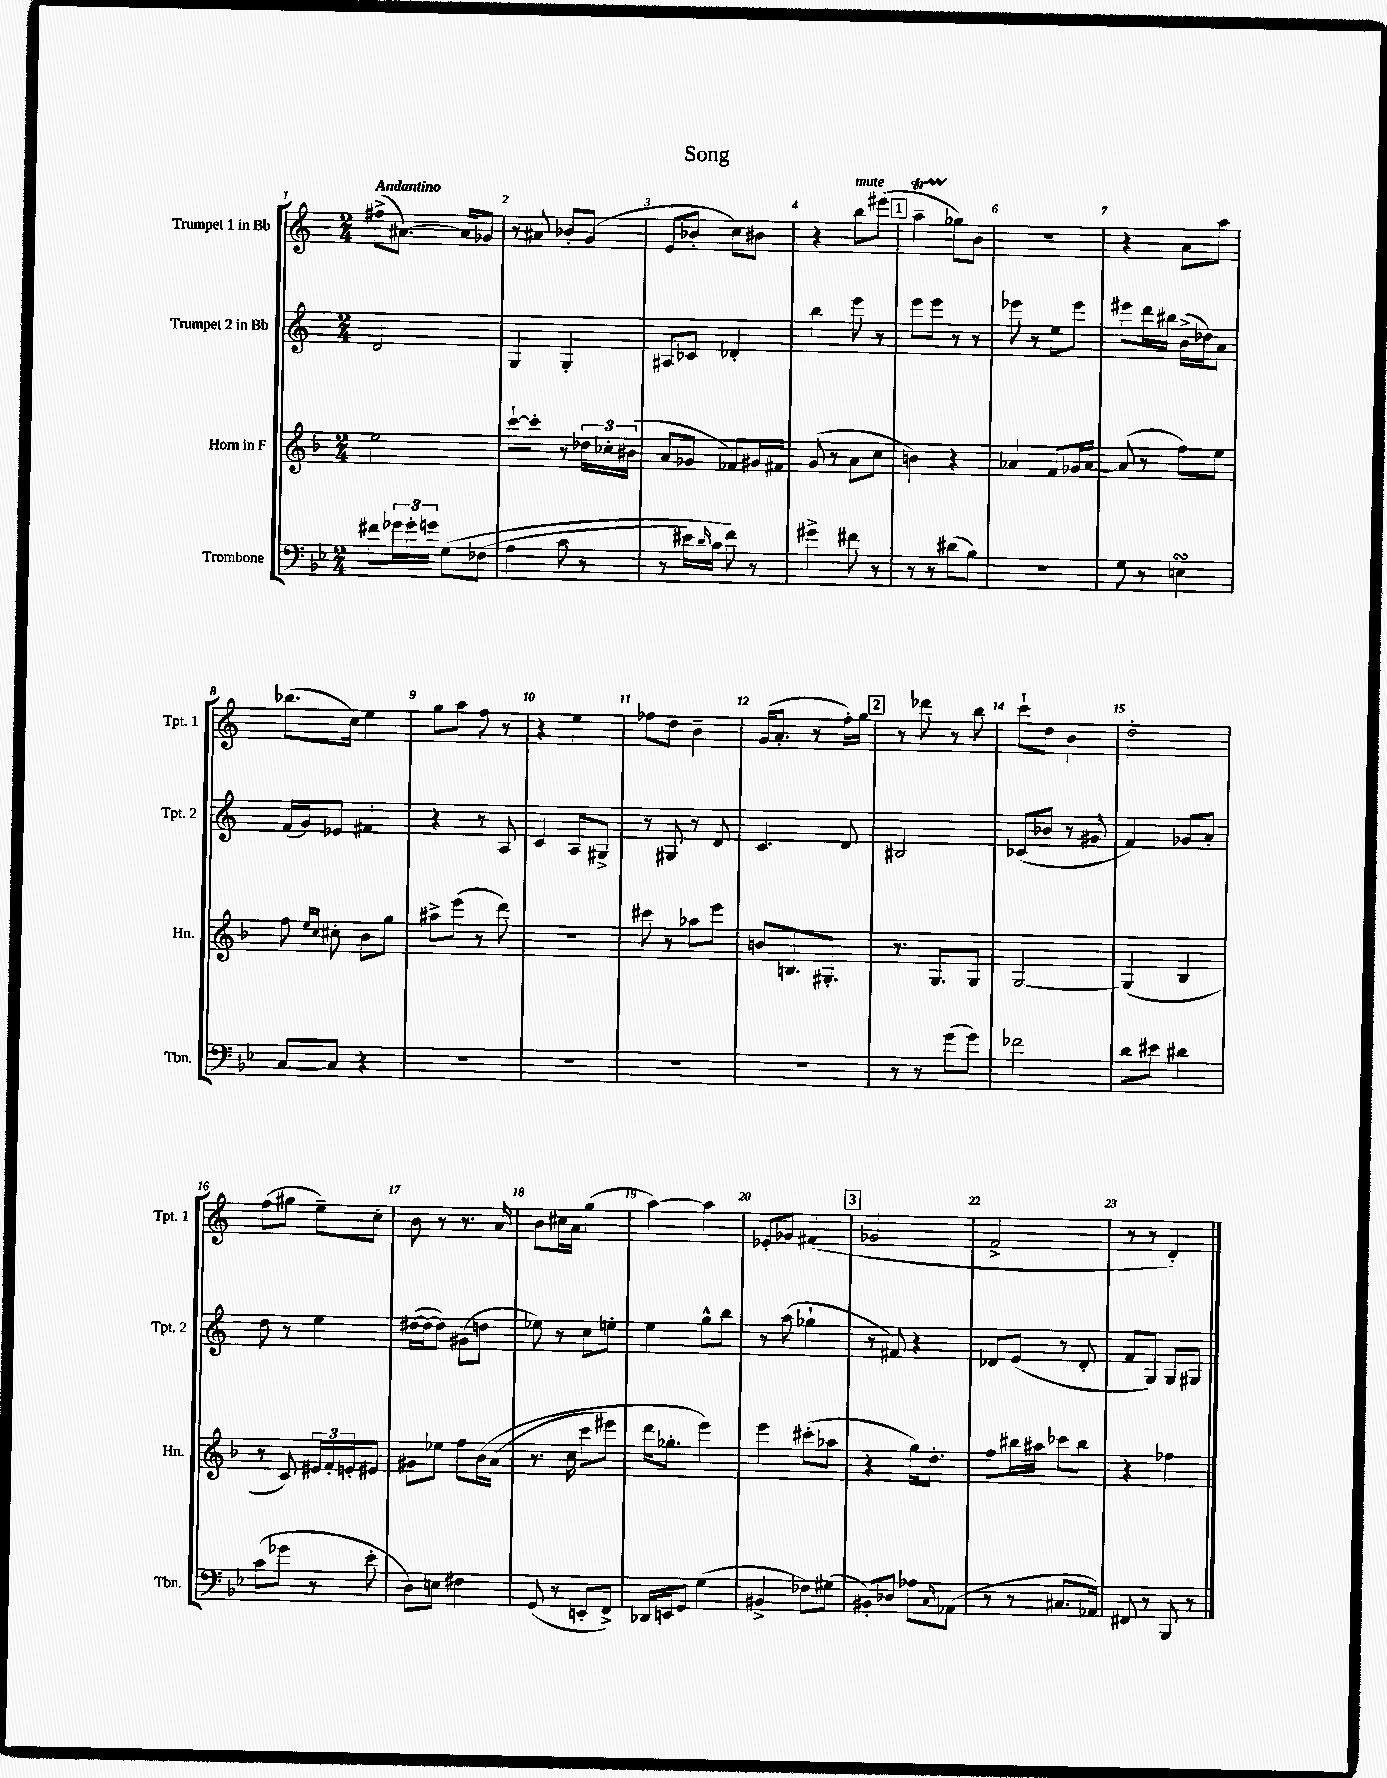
\header { title = "Song" }
<<
\new StaffGroup <<
\new Staff = "s0" \with { instrumentName = "Trumpet 1 in Bb" shortInstrumentName = "Tpt. 1" } {
    \clef treble \key c \major \numericTimeSignature \time 2/4 \tempo "Andantino"
    fis''8->( ais'8.~) ais'16 ges'8 |
    r8 ais'8 bes'8-. g'8( |
    e'8 bes'8-. c''8) bis'8 |
    r4 b''8^\markup { \italic "mute" } eis'''8( |
    \mark \markup { \box "1" } a''4--\startTrillSpan ges''8\stopTrillSpan) b'8 |
    r2 |
    r4 a'8 a''8 |
    bes''8.( c''16) e''4 |
    g''8 a''8 f''8 r8 |
    r4 e''4 |
    fes''8 d''8 b'4-- |
    g'16( a'8.-. r8 f''16-.) g''16 |
    \mark \markup { \box "2" } r8 des'''8 r8 b''8 |
    c'''8-! d''8 b'4 |
    d''2-. |
    f''8( gis''8 e''8--) c''8-. |
    b'8 r8 r8. a'16 |
    b'8 cis''16 a'16 g''4( |
    a''4~) a''4 |
    ees'8-. ges'8 fis'4( |
    \mark \markup { \box "3" } ges'2 |
    f'2-> |
    r8 r8 d'4-.) \bar "|." |
}
\new Staff = "s1" \with { instrumentName = "Trumpet 2 in Bb" shortInstrumentName = "Tpt. 2" } {
    \clef treble \key c \major \numericTimeSignature \time 2/4
    d'2 |
    g4 g4-. |
    ais8 ces'8 des'4-. |
    b''4 e'''8 r8 |
    \mark \markup { \box "1" } e'''8 e'''8 r8 r8 |
    ees'''8 r8 e''8 ees'''8 |
    eis'''8 d'''16 bis''16 b'16->( des''16) a'8 |
    f'16( g'16) ees'8 fis'4 |
    r4 r8 a8 |
    c'4 a8 gis8-> |
    r8 gis8 r8 d'8 |
    c'4. d'8 |
    \mark \markup { \box "2" } bis2 |
    ces'8( bes'8 r8 gis'8 |
    f'4) ges'8 a'8-. |
    d''8 r8 e''4 |
    dis''16~( dis''16~ dis''8) gis'8( d''8 |
    ees''8) r8 c''8 e''8-. |
    e''4 g''8-^ b''8 |
    r8 a''8( ges''4-! |
    \mark \markup { \box "3" } r8 fis'8) r4 |
    des'8 e'8( r8 des'8-. |
    f'8 g8) g8 gis8 \bar "|." |
}
\new Staff = "s2" \with { instrumentName = "Horn in F" shortInstrumentName = "Hn." } {
    \clef treble \key f \major \numericTimeSignature \time 2/4
    e''2 |
    c'''8~-! c'''8-. r8 \tuplet 3/2 { des''16 ces''16-. bis'16( } |
    a'8 ges'8 fes'8) gis'16 fis'16 |
    g'8( r8 a'8 c''8 |
    \mark \markup { \box "1" } b'4) r4 |
    aes'4 f'8 ges'16 aes'16~ |
    aes'8( r8 f''8) e''8 |
    f''8 \grace { e''16 c''16 } cis''8-. bes'8 g''8 |
    ais''8-> e'''8( r8 d'''8) |
    R2 |
    cis'''8 r8 aes''8 e'''8 |
    b'8 b8. gis8.-. |
    \mark \markup { \box "2" } r8. g8. g8 |
    g2~ |
    g4( bes4 |
    r8 c'8) \tuplet 3/2 { eis'16 f'16-. e'16-. } eis'8 |
    gis'8 ees''8 f''8 bes'16\( a'16( |
    r8. c''16 c'''8 eis'''8) |
    d'''16 ges''8.-. e'''4\) |
    e'''4 cis'''8-.( aes''8 |
    \mark \markup { \box "3" } r4 g''16) d''8.-. |
    f''8 bis''16 ais''16 ces'''8 bis''8 |
    r4 fes''4 \bar "|." |
}
\new Staff = "s3" \with { instrumentName = "Trombone" shortInstrumentName = "Tbn." } {
    \clef bass \key bes \major \numericTimeSignature \time 2/4
    fis'8 \tuplet 3/2 { ges'16 ges'16-. g'16 } g8\( fes8( |
    a4 c'8 r8 |
    r8 eis'16) \grace { d'16 } c'16 f'8\) r8 |
    gis'4-> fis'8 r8 |
    \mark \markup { \box "1" } r8 r8 dis'8( bes8) |
    r2 |
    g8 r8 e4\turn |
    c8~ c8 r4 |
    r2 |
    R2 |
    R2 |
    R2 |
    \mark \markup { \box "2" } r8 r8 g'8( g'8) |
    fes'2 |
    d'8 eis'8 dis'4 |
    c'8( ges'8 r8 ees'8-. |
    d8) e8 fis4 |
    g,8( r8 e,8-. f,8->) |
    des,16 e,16 g,8 g4( |
    bis,4-> fes8) gis8( |
    \mark \markup { \box "3" } bis,8-.) des8 aes8 \grace { c16 } aes,8( |
    r8 r8 cis8. aes,16) |
    fis,8 r8 bes,,8 r8 \bar "|." |
}
>>
>>
\layout { \context { \Score \override BarNumber.break-visibility = ##(#f #t #t) barNumberVisibility = #all-bar-numbers-visible } }
